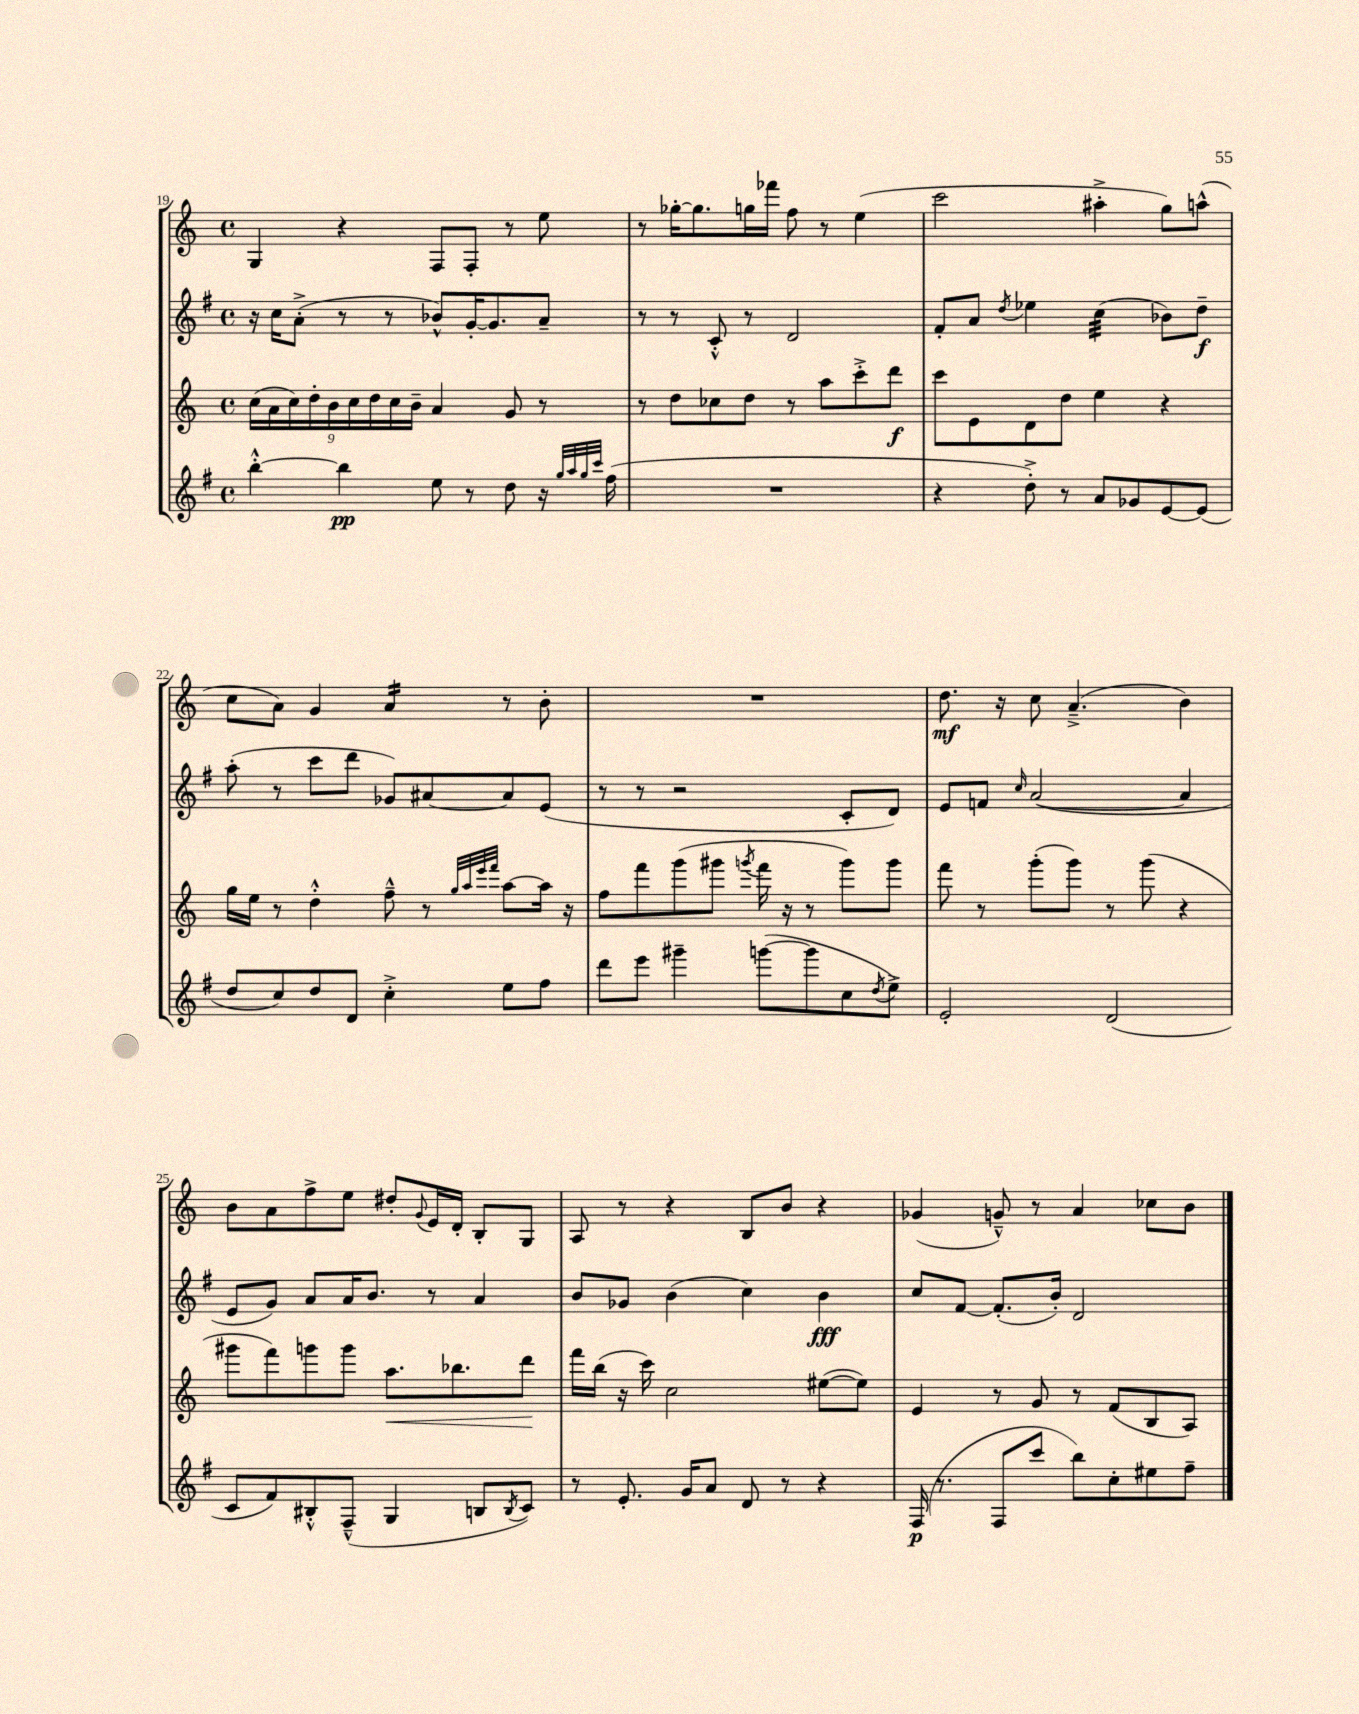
<<
\new StaffGroup <<
\new Staff = "s0" {
    \clef treble \key c \major \defaultTimeSignature \time 4/4
    g4 r4 f8 f8-. r8 e''8 |
    r8 ges''16~-. ges''8. g''16 fes'''16 f''8 r8 e''4( |
    c'''2 ais''4-.-> g''8) a''8-^( |
    c''8 a'8) g'4 a'4:16 r8 b'8-. |
    R1 |
    d''8.\mf r16 c''8 a'4.--->( b'4) |
    b'8 a'8 f''8-> e''8 dis''8-. \appoggiatura { g'8 } e'16 d'16-. b8-. g8 |
    a8 r8 r4 b8 b'8 r4 |
    ges'4( g'8---^) r8 a'4 ces''8 b'8 \bar "|." |
}
\new Staff = "s1" {
    \clef treble \key g \major \defaultTimeSignature \time 4/4
    r16 c''16 a'8-.->( r8 r8 bes'8-^) g'16~-. g'8. a'8-- |
    r8 r8 c'8-.-^ r8 d'2 |
    fis'8-. a'8 \acciaccatura { d''8 } ees''4 c''4:32( bes'8) d''8--\f |
    a''8-.( r8 c'''8 d'''8 ges'8) ais'8~ ais'8 e'8( |
    r8 r8 r2 c'8-. d'8) |
    e'8 f'8 \grace { c''16 } a'2~( a'4 |
    e'8 g'8) a'8 a'16 b'8. r8 a'4 |
    b'8 ges'8 b'4( c''4) b'4\fff |
    c''8 fis'8~ fis'8.-.( b'16-.) d'2 \bar "|." |
}
\new Staff = "s2" {
    \clef treble \key c \major \defaultTimeSignature \time 4/4
    \tuplet 9/8 { c''16( a'16 c''16) d''16-. b'16 c''16 d''16 c''16 b'16-- } a'4 g'8 r8 |
    r8 d''8 ces''8 d''8 r8 a''8 c'''8-.-> d'''8\f |
    c'''8 e'8 d'8 d''8 e''4 r4 |
    g''16 e''16 r8 d''4-.-^ f''8---^ r8 \grace { g''32 a''32 e'''32 f'''32 } a''8~ a''16 r16 |
    f''8 f'''8 g'''8( gis'''8 \acciaccatura { g'''8 } f'''16 r16 r8 g'''8) g'''8 |
    f'''8 r8 g'''8-.( g'''8) r8 g'''8( r4 |
    gis'''8 f'''8) g'''8 g'''8 a''8.\< bes''8. d'''8\! |
    f'''16 b''16( r16 c'''16) c''2 eis''8~( eis''8) |
    e'4 r8 g'8 r8 f'8( b8 a8) \bar "|." |
}
\new Staff = "s3" {
    \clef treble \key g \major \defaultTimeSignature \time 4/4
    b''4~-.-^ b''4\pp e''8 r8 d''8 r16 \grace { g''32 a''32 g''32 c'''32 } fis''16( |
    R1 |
    r4 d''8-.->) r8 a'8 ges'8 e'8~ e'8( |
    d''8 c''8) d''8 d'8 c''4-.-> e''8 fis''8 |
    d'''8 e'''8 gis'''4-- g'''8~( g'''8 c''8 \acciaccatura { d''8 } e''8->) |
    e'2-. d'2( |
    c'8 fis'8) bis8-.-^ fis8---^( g4 b8 \acciaccatura { b8 } c'8) |
    r8 e'8.-. g'16 a'8 d'8 r8 r4 |
    fis16\p( r8. fis8 c'''8 b''8) c''8-. eis''8 fis''8-- \bar "|." |
}
>>
>>
\layout { \context { \Score currentBarNumber = #19 } }
